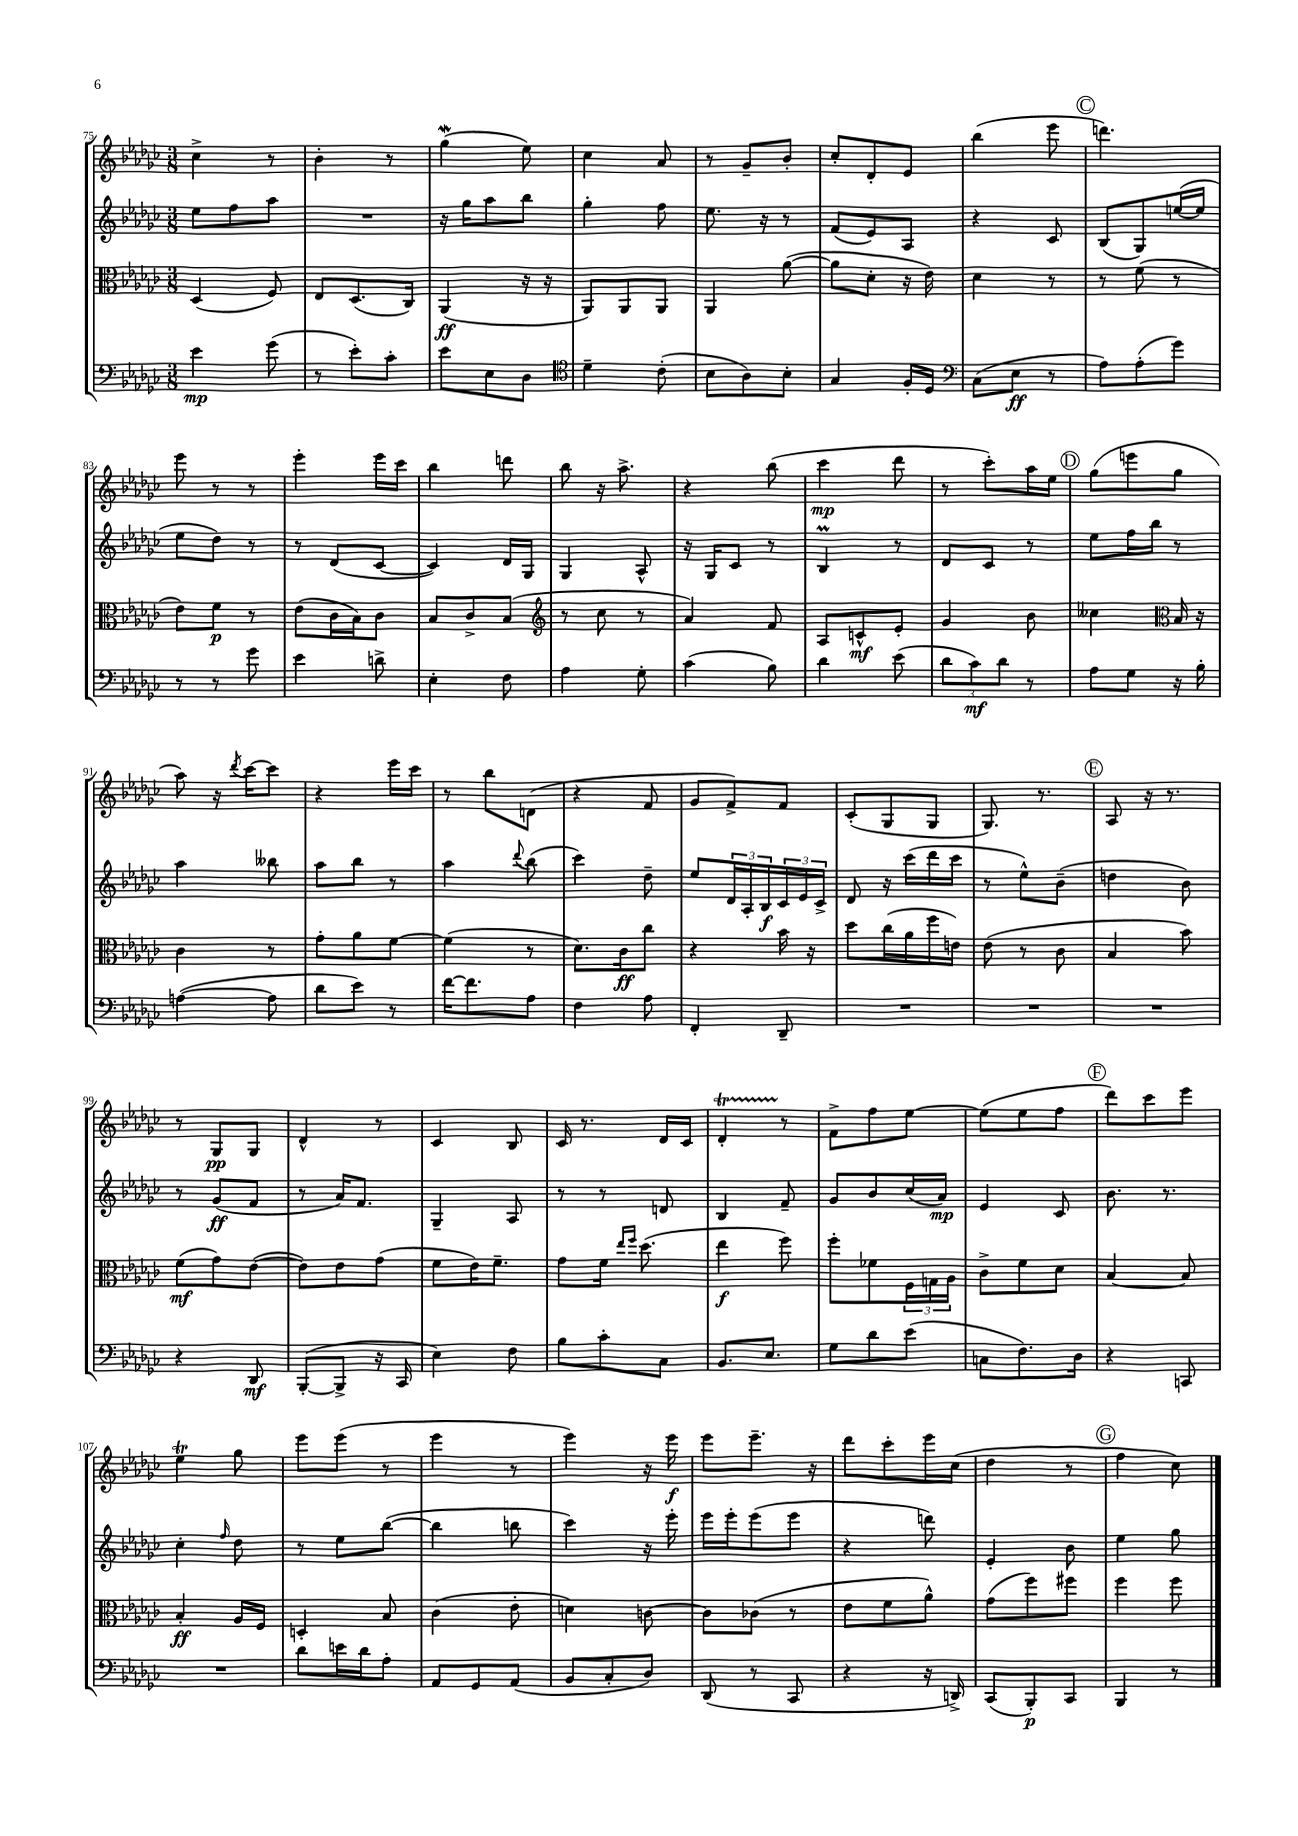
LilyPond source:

<<
\new StaffGroup <<
\new Staff = "s0" {
    \clef treble \key ges \major \numericTimeSignature \time 3/8
    ces''4-> r8 |
    bes'4-. r8 |
    ges''4\mordent( ees''8) |
    ces''4 aes'8 |
    r8 ges'8-- bes'8-. |
    ces''8-. des'8-. ees'8 |
    bes''4( ees'''8 |
    \mark \markup { \circle "C" } d'''4.) |
    ees'''8 r8 r8 |
    ees'''4-. ees'''16 ces'''16 |
    bes''4 d'''8 |
    bes''8 r16 aes''8.-> |
    r4 bes''8( |
    ces'''4\mp des'''8 |
    r8 ces'''8-.) aes''16 ees''16 |
    \mark \markup { \circle "D" } ges''8( e'''8 ges''8 |
    aes''8) r16 \acciaccatura { des'''8 } ces'''16~ ces'''8 |
    r4 ees'''16 ces'''16 |
    r8 bes''8 d'8( |
    r4 f'8 |
    ges'8 f'8->) f'8 |
    ces'8-.( ges8 ges8 |
    ges8.) r8. |
    \mark \markup { \circle "E" } aes8 r16 r8. |
    r8 ges8\pp ges8 |
    des'4-^ r8 |
    ces'4 bes8 |
    ces'16 r8. des'16 ces'16 |
    des'4-.\startTrillSpan r8\stopTrillSpan |
    f'8-> f''8 ees''8~ |
    ees''8( ees''8 f''8 |
    \mark \markup { \circle "F" } des'''8) ces'''8 ees'''8 |
    ees''4\trill ges''8 |
    ees'''8 ees'''8( r8 |
    ees'''4 r8 |
    ees'''4) r16 ees'''16\f |
    ees'''8 ees'''8.-- r16 |
    des'''8 ces'''8-. ees'''16 ces''16( |
    des''4 r8 |
    \mark \markup { \circle "G" } f''4 ces''8) \bar "|." |
}
\new Staff = "s1" {
    \clef treble \key ges \major \numericTimeSignature \time 3/8
    ees''8 f''8 aes''8 |
    R4. |
    r16 ges''16 aes''8 bes''8 |
    ges''4-. f''8 |
    ees''8. r16 r8 |
    f'8( ees'8) aes8 |
    r4 ces'8 |
    \mark \markup { \circle "C" } bes8( ges8) e''16~( e''16 |
    ees''8 des''8) r8 |
    r8 des'8( ces'8~ |
    ces'4) des'16 ges16 |
    ges4 aes8-^ |
    r16 ges16 ces'8 r8 |
    bes4\prall r8 |
    des'8 ces'8 r8 |
    \mark \markup { \circle "D" } ees''8 f''16 bes''16 r8 |
    aes''4 beses''8 |
    aes''8 bes''8 r8 |
    aes''4 \appoggiatura { des'''8 } bes''8( |
    ces'''4) des''8-- |
    ees''8 \tuplet 3/2 { des'16 aes16-. bes16\f } \tuplet 3/2 { ces'16 ees'16 ces'16-> } |
    des'8 r16 ces'''16( des'''16 ces'''16 |
    r8 ees''8-^) bes'8--( |
    \mark \markup { \circle "E" } d''4 bes'8) |
    r8 ges'8\ff( f'8 |
    r8 aes'16) f'8. |
    ges4-- aes8 |
    r8 r8 d'8 |
    bes4 f'8-- |
    ges'8 bes'8 ces''16( aes'16\mp) |
    ees'4 ces'8 |
    \mark \markup { \circle "F" } bes'8. r8. |
    ces''4-. \grace { f''16 } des''8 |
    r8 ees''8 bes''8~( |
    bes''4 b''8 |
    ces'''4) r16 ees'''16-. |
    ees'''16 ees'''16-. ees'''8( ees'''8 |
    r4 d'''8) |
    ees'4-. bes'8 |
    \mark \markup { \circle "G" } ees''4 ges''8 \bar "|." |
}
\new Staff = "s2" {
    \clef alto \key ges \major \numericTimeSignature \time 3/8
    des4( f8) |
    ees8 des8.( ces16) |
    aes,4\ff( r16 r16 |
    aes,8) aes,8 aes,8 |
    aes,4 aes'8~( |
    aes'8 des'8-. r16 ees'16) |
    des'4 r8 |
    \mark \markup { \circle "C" } r8 f'8( r8 |
    ees'8) f'8\p r8 |
    ees'8( ces'16 bes16) ces'8 |
    bes8 ces'8-> bes8( |
    \clef treble r8 ces''8 r8 |
    aes'4) f'8 |
    aes8 c'8-^\mf ees'8-. |
    ges'4 bes'8 |
    \mark \markup { \circle "D" } ceses''4 \clef alto bes16 r16 |
    ces'4 r8 |
    ges'8-. aes'8 f'8~ |
    f'4( r8 |
    des'8.) ces'16\ff ces''8 |
    r4 bes'16 r16 |
    des''8 ces''16( aes'16 f''16 e'16) |
    ees'8( r8 ces'8 |
    \mark \markup { \circle "E" } bes4 bes'8) |
    f'8\mf( ges'8) ees'8~( |
    ees'8) ees'8 ges'8( |
    f'8 ees'16) f'8.-- |
    ges'8 f'16 \grace { ees''16 f''16 } des''8.( |
    ees''4\f f''8) |
    f''8-. fes'8 \tuplet 3/2 { f16 g16 aes16 } |
    ces'8-> f'8 des'8 |
    \mark \markup { \circle "F" } bes4~ bes8 |
    bes4-.\ff aes16 f16 |
    d4-. bes8 |
    ces'4( ees'8-. |
    d'4) c'8~ |
    c'8 ces'8( r8 |
    ees'8 f'8 aes'8-^) |
    ges'8( f''8) fis''8 |
    \mark \markup { \circle "G" } f''4 f''8 \bar "|." |
}
\new Staff = "s3" {
    \clef bass \key ges \major \numericTimeSignature \time 3/8
    ees'4\mp ges'8( |
    r8 ees'8-.) ces'8-. |
    ees'8 ees8 des8 |
    \clef tenor des'4-- ces'8-.( |
    bes8 aes8) bes8-. |
    ges4 f16-. des16 |
    \clef bass ces8( ees8\ff r8 |
    \mark \markup { \circle "C" } aes8) aes8-.( ges'8) |
    r8 r8 ges'8 |
    ees'4 d'8-> |
    ees4-. f8 |
    aes4 ges8-. |
    ces'4( bes8) |
    des'4 ees'8( |
    \tuplet 3/2 { des'8 ces'8\mf) des'8 } r8 |
    \mark \markup { \circle "D" } aes8 ges8 r16 bes16-. |
    a4~( a8 |
    des'8 ees'8) r8 |
    f'16~ f'8. aes8 |
    f4 aes8 |
    f,4-. des,8-- |
    R4. |
    R4. |
    \mark \markup { \circle "E" } R4. |
    r4 des,8\mf |
    bes,,8~-.( bes,,8-> r16 ces,16 |
    ees4) f8 |
    bes8 ces'8-. ces8 |
    bes,8. ees8. |
    ges8 des'8 ees'8( |
    c8 f8.) des16 |
    \mark \markup { \circle "F" } r4 c,8 |
    R4. |
    des'8 e'16 des'16 aes8-. |
    aes,8 ges,8 aes,8( |
    bes,8 ces8-. des8) |
    des,8( r8 ces,8 |
    r4 r16 d,16->) |
    ces,8( bes,,8-.\p) ces,8 |
    \mark \markup { \circle "G" } bes,,4 r8 \bar "|." |
}
>>
>>
\layout { \context { \Score currentBarNumber = #75 } }
